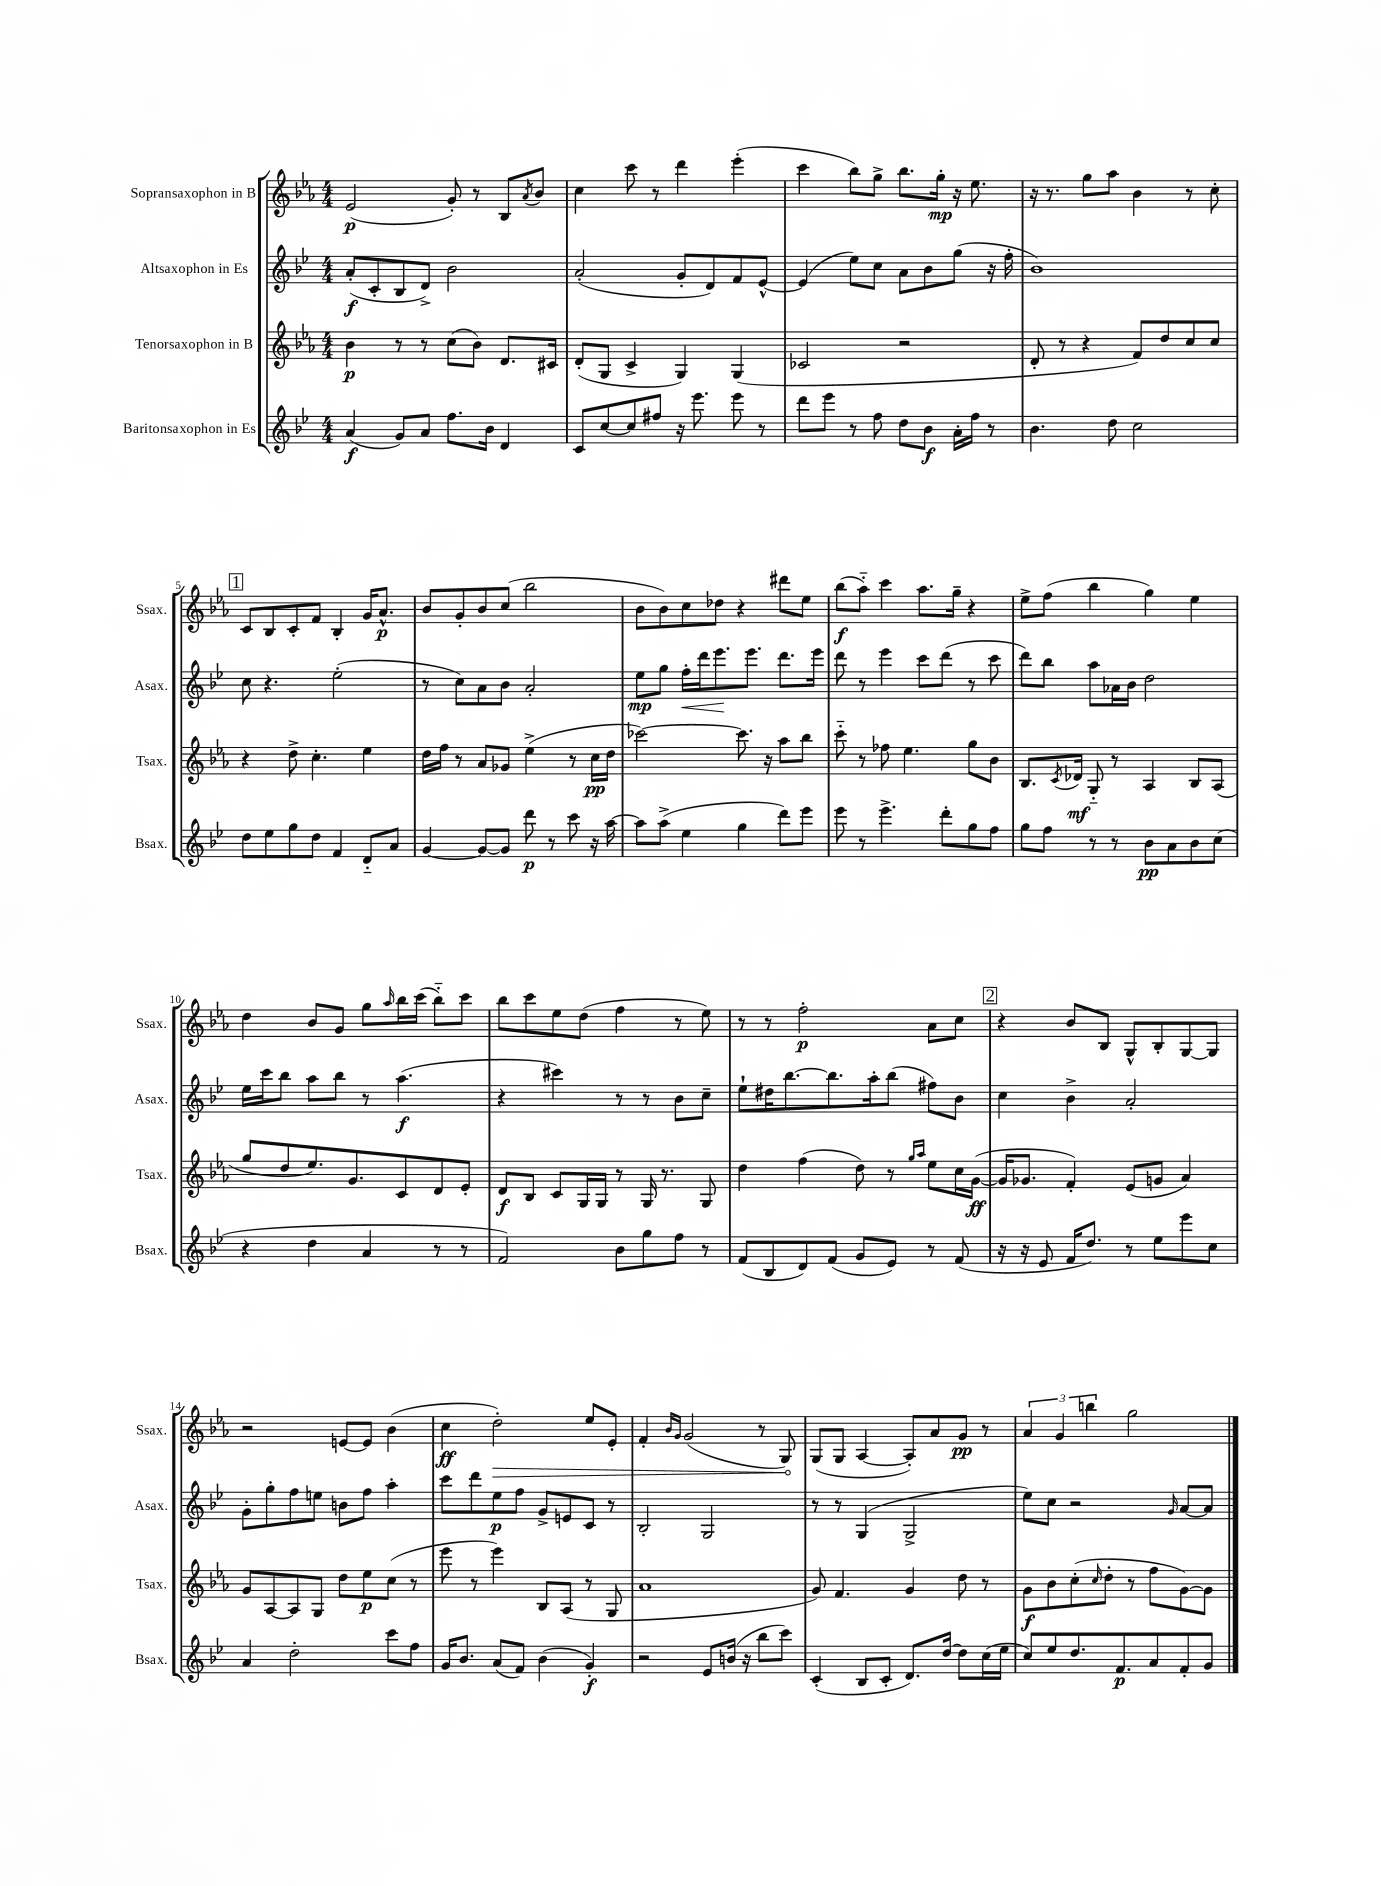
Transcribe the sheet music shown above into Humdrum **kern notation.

**kern	**dynam	**kern	**dynam	**kern	**dynam	**kern	**dynam
*part4	*part4	*part3	*part3	*part2	*part2	*part1	*part1
*staff4	*staff4	*staff3	*staff3	*staff2	*staff2	*staff1	*staff1
*I"Baritonsaxophon in Es	*	*I"Tenorsaxophon in B	*	*I"Altsaxophon in Es	*	*I"Sopransaxophon in B	*
*I'Bsax.	*	*I'Tsax.	*	*I'Asax.	*	*I'Ssax.	*
*clefG2	*	*clefG2	*	*clefG2	*	*clefG2	*
*k[b-e-]	*	*k[b-e-a-]	*	*k[b-e-]	*	*k[b-e-a-]	*
*M4/4	*	*M4/4	*	*M4/4	*	*M4/4	*
=1	=1	=1	=1	=1	=1	=1	=1
(4a/	f	4b-\	p	(8a'/L	f	(2e-/	p
.	.	.	.	8c'/	.	.	.
8g/L)	.	8r	.	8B-/	.	.	.
8a/J	.	8r	.	8d^/J)	.	.	.
8.ff\L	.	(8cc\L	.	2b-\	.	8g'/)	.
.	.	8b-\J)	.	.	.	8r	.
16b-\Jk	.	.	.	.	.	.	.
4d/	.	8.d/L	.	.	.	8B-/L	.
.	.	.	.	.	.	8qa-/	.
.	.	.	.	.	.	8b-/J	.
.	.	16c#X/Jk	.	.	.	.	.
=2	=2	=2	=2	=2	=2	=2	=2
8c/L	.	(8d'/L	.	(2a'/	.	4cc\	.
[8cc/	.	8G/J	.	.	.	.	.
8cc/]	.	4c^/	.	.	.	8ccc\	.
8ff#X/J	.	.	.	.	.	8r	.
16r	.	4G/)	.	8g'/L	.	4ddd\	.
8.eee-\	.	.	.	.	.	.	.
.	.	.	.	8d/)	.	.	.
8eee-\	.	(4G/	.	8f/	.	(4eee-'\	.
8r	.	.	.	[8e-^^/J	.	.	.
=3	=3	=3	=3	=3	=3	=3	=3
8ddd\L	.	2c-X/	.	(4e-/]	.	4ccc\	.
8eee-\J	.	.	.	.	.	.	.
8r	.	.	.	8ee-\L)	.	8bb-\L)	.
8ff\	.	.	.	8cc\J	.	8gg^\J	.
8dd\L	.	2r	.	8a\L	.	8.bb-\L	.
8b-\J	f	.	.	8b-\	.	.	.
.	.	.	.	.	.	16gg'\Jk	mp
16a'\LL	.	.	.	(8gg\J	.	16r	.
16ff\JJ	.	.	.	.	.	8.ee-\	.
8r	.	.	.	16r	.	.	.
.	.	.	.	16ff'\	.	.	.
=4	=4	=4	=4	=4	=4	=4	=4
4.b-\	.	8d'/	.	1b-)	.	16r	.
.	.	.	.	.	.	8.r	.
.	.	8r	.	.	.	.	.
.	.	4r	.	.	.	8gg\L	.
8dd\	.	.	.	.	.	8aa-\J	.
2cc\	.	8f/L)	.	.	.	4b-\	.
.	.	8dd/	.	.	.	.	.
.	.	8cc/	.	.	.	8r	.
.	.	8cc/J	.	.	.	8cc'\	.
!!LO:LB:g=z
!!LO:REH:place=s1:t=1
=5	=5	=5	=5	=5	=5	=5	=5
8dd\L	.	4r	.	8cc\	.	8c/L	.
8ee-\	.	.	.	4.r	.	8B-/	.
8gg\	.	8dd^\	.	.	.	8c'/	.
8dd\J	.	4.cc'\	.	.	.	8f/J	.
4f/	.	.	.	(2ee-'\	.	4B-'/	.
8d/L	.	4ee-\	.	.	.	16g/KL	.
.	.	.	.	.	.	8.a-^^/J	p
8a/J	.	.	.	.	.	.	.
=6	=6	=6	=6	=6	=6	=6	=6
[4g/	.	16dd\LL	.	8r	.	8b-/L	.
.	.	16ff\JJ	.	.	.	.	.
.	.	8r	.	8cc\L)	.	8g'/	.
8g/L_	.	8a-/L	.	8a\	.	8b-/	.
8g/J]	.	8g-X/J	.	8b-\J	.	(8cc/J	.
8ddd\	p	(4ee-^\	.	2a'/	.	2bb-\	.
8r	.	.	.	.	.	.	.
8ccc\	.	8r	.	.	.	.	.
16r	.	16cc\LL	pp	.	.	.	.
[16aa\	.	16dd\JJ	.	.	.	.	.
=7	=7	=7	=7	=7	=7	=7	=7
8aa\L]	.	[2ccc-X\)	.	8ee-\L	mp	8b-\L	.
(8aa^\J	.	.	.	8gg\J	.	8b-\)	.
!	!	!	!	!	!LO:HP:b	!	!
4ee-\	.	.	.	16ff'\LL	<	8cc\	.
.	.	.	.	16ddd\J	.	.	.
.	.	.	.	8.eee-\	.	8dd-X\J	.
4gg\	.	8.ccc-\]	.	.	.	4r	.
.	.	.	.	8.eee-\J	[	.	.
.	.	16r	.	.	.	.	.
8ddd\L)	.	8aa-\L	.	8.ddd\L	.	8ddd#X\L	.
8eee-\J	.	8bb-\J	.	.	.	8ee-\J	.
.	.	.	.	16eee-\Jk	.	.	.
=8	=8	=8	=8	=8	=8	=8	=8
8eee-\	.	8ccc\	.	8ddd\	.	(8bb-\L	f
8r	.	8r	.	8r	.	8aa-\J)	.
4.eee-^\	.	8ff-X\	.	4eee-\	.	4ccc\	.
.	.	4.ee-\	.	.	.	.	.
.	.	.	.	8ccc\L	.	8.aa-\L	.
8ddd'\L	.	.	.	(8ddd\J	.	.	.
.	.	.	.	.	.	16gg~\Jk	.
8gg\	.	8gg\L	.	8r	.	4r	.
8ff\J	.	8b-\J	.	8ccc\	.	.	.
=9	=9	=9	=9	=9	=9	=9	=9
8gg\L	.	8.B-/L	.	8ddd\L)	.	8ee-^\L	.
8ff\J	.	.	.	8bb-\J	.	(8ff\J	.
.	.	8qc/	.	.	.	.	.
.	.	16d-X/Jk	mf	.	.	.	.
8r	.	8G/	.	8aa\L	.	4bb-\	.
8r	.	8r	.	16a-X\L	.	.	.
.	.	.	.	16b-\JJ	.	.	.
8b-\L	pp	4A-/	.	2dd\	.	4gg\)	.
8a\	.	.	.	.	.	.	.
8b-\	.	8B-/L	.	.	.	4ee-\	.
(8cc\J	.	(8A-/J	.	.	.	.	.
!!LO:LB:g=z
=10	=10	=10	=10	=10	=10	=10	=10
4r	.	8gg/L	.	16ee-\LL	.	4dd\	.
.	.	.	.	16ccc\J	.	.	.
.	.	8dd/	.	8bb-\J	.	.	.
4dd\	.	8.ee-/)	.	8aa\L	.	8b-/L	.
.	.	.	.	8bb-\J	.	8g/J	.
.	.	8.g/	.	.	.	.	.
4a/	.	.	.	8r	.	8gg\L	.
.	.	.	.	.	.	16qqaa-/	.
.	.	8c/	.	(4.aa\	f	16bb-\L	.
.	.	.	.	.	.	(16ccc\JJ	.
8r	.	8d/	.	.	.	8bb-\L)	.
8r	.	8e-'/J	.	.	.	8ccc\J	.
=11	=11	=11	=11	=11	=11	=11	=11
2f/)	.	8d/L	f	4r	.	8bb-\L	.
.	.	8B-/J	.	.	.	8ccc\	.
.	.	8c/L	.	4ccc#X\)	.	8ee-\	.
.	.	16G/L	.	.	.	(8dd\J	.
.	.	16G/JJ	.	.	.	.	.
8b-\L	.	8r	.	8r	.	4ff\	.
8gg\	.	16G/	.	8r	.	.	.
.	.	8.r	.	.	.	.	.
8ff\J	.	.	.	8b-\L	.	8r	.
8r	.	8G/	.	8cc~\J	.	8ee-\)	.
=12	=12	=12	=12	=12	=12	=12	=12
(8f/L	.	4dd\	.	8ee-`\L	.	8r	.
8B-/	.	.	.	16dd#X\K	.	8r	.
.	.	.	.	[8.bb-\	.	.	.
8d/)	.	(4ff\	.	.	.	2ff'\	p
(8f/J	.	.	.	8.bb-\]	.	.	.
8g/L	.	8dd\)	.	.	.	.	.
.	.	.	.	16aa'\k	.	.	.
8e-/J)	.	8r	.	(8bb-\J	.	.	.
.	.	16qqgg/LL	.	.	.	.	.
.	.	16qqaa-/JJ	.	.	.	.	.
8r	.	8ee-\L	.	8ff#X\L)	.	8a-\L	.
(8f/	.	16cc\L	.	8b-\J	.	8cc\J	.
.	.	([16g\JJ	ff	.	.	.	.
!!LO:REH:place=s1:t=2
=13	=13	=13	=13	=13	=13	=13	=13
16r	.	16g/KL]	.	4cc\	.	4r	.
16r	.	8.g-X/J	.	.	.	.	.
8e-/	.	.	.	.	.	.	.
16f/KL	.	4f'/)	.	4b-^\	.	8b-/L	.
8.dd/J)	.	.	.	.	.	.	.
.	.	.	.	.	.	8B-/J	.
8r	.	(8e-/L	.	2a'/	.	8G^^/L	.
8ee-\L	.	8gn/J	.	.	.	8B-'/	.
8eee-\	.	4a-/)	.	.	.	[8G/	.
8cc\J	.	.	.	.	.	8G/J]	.
!!LO:LB:g=z
=14	=14	=14	=14	=14	=14	=14	=14
4a/	.	8g/L	.	8g'\L	.	2r	.
.	.	[8A-/	.	8gg'\	.	.	.
2dd'\	.	8A-/]	.	8ff\	.	.	.
.	.	8G/J	.	8een\J	.	.	.
.	.	8dd\L	.	8bn\L	.	[8en/L	.
.	.	8ee-\	p	8ff\J	.	8e/J]	.
8ccc\L	.	(8cc\J	.	4aa'\	.	(4b-\	.
8ff\J	.	8r	.	.	.	.	.
=15	=15	=15	=15	=15	=15	=15	=15
16g/KL	.	8eee-\	.	8ccc\L	.	4cc\	ff
8.b-/J	.	.	.	.	.	.	.
.	.	8r	.	8ddd\	.	.	.
!	!	!	!	!	!	!	!LO:HP:b
(8a/L	.	4eee-\)	.	8ee-\	p	2dd'\)	>
8f/J)	.	.	.	8ff\J	.	.	.
(4b-\	.	8B-/L	.	8g^/L	.	.	.
.	.	(8A-/J	.	8en/	.	.	.
4g'/)	f	8r	.	8c/J	.	8ee-/L	.
.	.	8G/	.	8r	.	8e-'/J	.
=16	=16	=16	=16	=16	=16	=16	=16
2r	.	1a-	.	2B-'/	.	4f'/	.
.	.	.	.	.	.	16qqb-/LL	.
.	.	.	.	.	.	16qqg/JJ	.
.	.	.	.	.	.	(2g/	.
8e-/L	.	.	.	2G/	.	.	.
(16bn/Jk	.	.	.	.	.	.	.
16r	.	.	.	.	.	.	.
8bb-\L	.	.	.	.	.	8r	.
8ccc\J)	.	.	.	.	.	8G/)	.
.	.	.	.	.	.	.	]
=17	=17	=17	=17	=17	=17	=17	=17
(4c'/	.	8g/)	.	8r	.	(8G/L	.
.	.	4.f/	.	8r	.	8G/J	.
8B-/L	.	.	.	(4G/	.	[4A-/	.
8c'/J	.	.	.	.	.	.	.
8.d/L)	.	4g/	.	2G^/	.	8A-'/L])	.
.	.	.	.	.	.	8a-/	.
[16dd/Jk	.	.	.	.	.	.	.
8dd\L]	.	8dd\	.	.	.	8g/J	pp
(16cc\L	.	8r	.	.	.	8r	.
16ee-\JJ	.	.	.	.	.	.	.
=18	=18	=18	=18	=18	=18	=18	=18
8cc/L)	.	8g\L	f	8ee-\L)	.	6a-/	.
8ee-/	.	8b-\	.	8cc\J	.	.	.
.	.	.	.	.	.	6g/	.
8.dd/	.	(8cc'\	.	2r	.	.	.
.	.	.	.	.	.	6bbn\	.
.	.	16qqcc/	.	.	.	.	.
.	.	8dd'\J	.	.	.	.	.
8.f/	p	.	.	.	.	.	.
.	.	8r	.	.	.	2gg\	.
8a/	.	8ff\L	.	.	.	.	.
.	.	.	.	16qqg/	.	.	.
8f'/	.	[8g\)	.	[8a/L	.	.	.
8g/J	.	8g\J]	.	8a/J]	.	.	.
==	==	==	==	==	==	==	==
*-	*-	*-	*-	*-	*-	*-	*-
